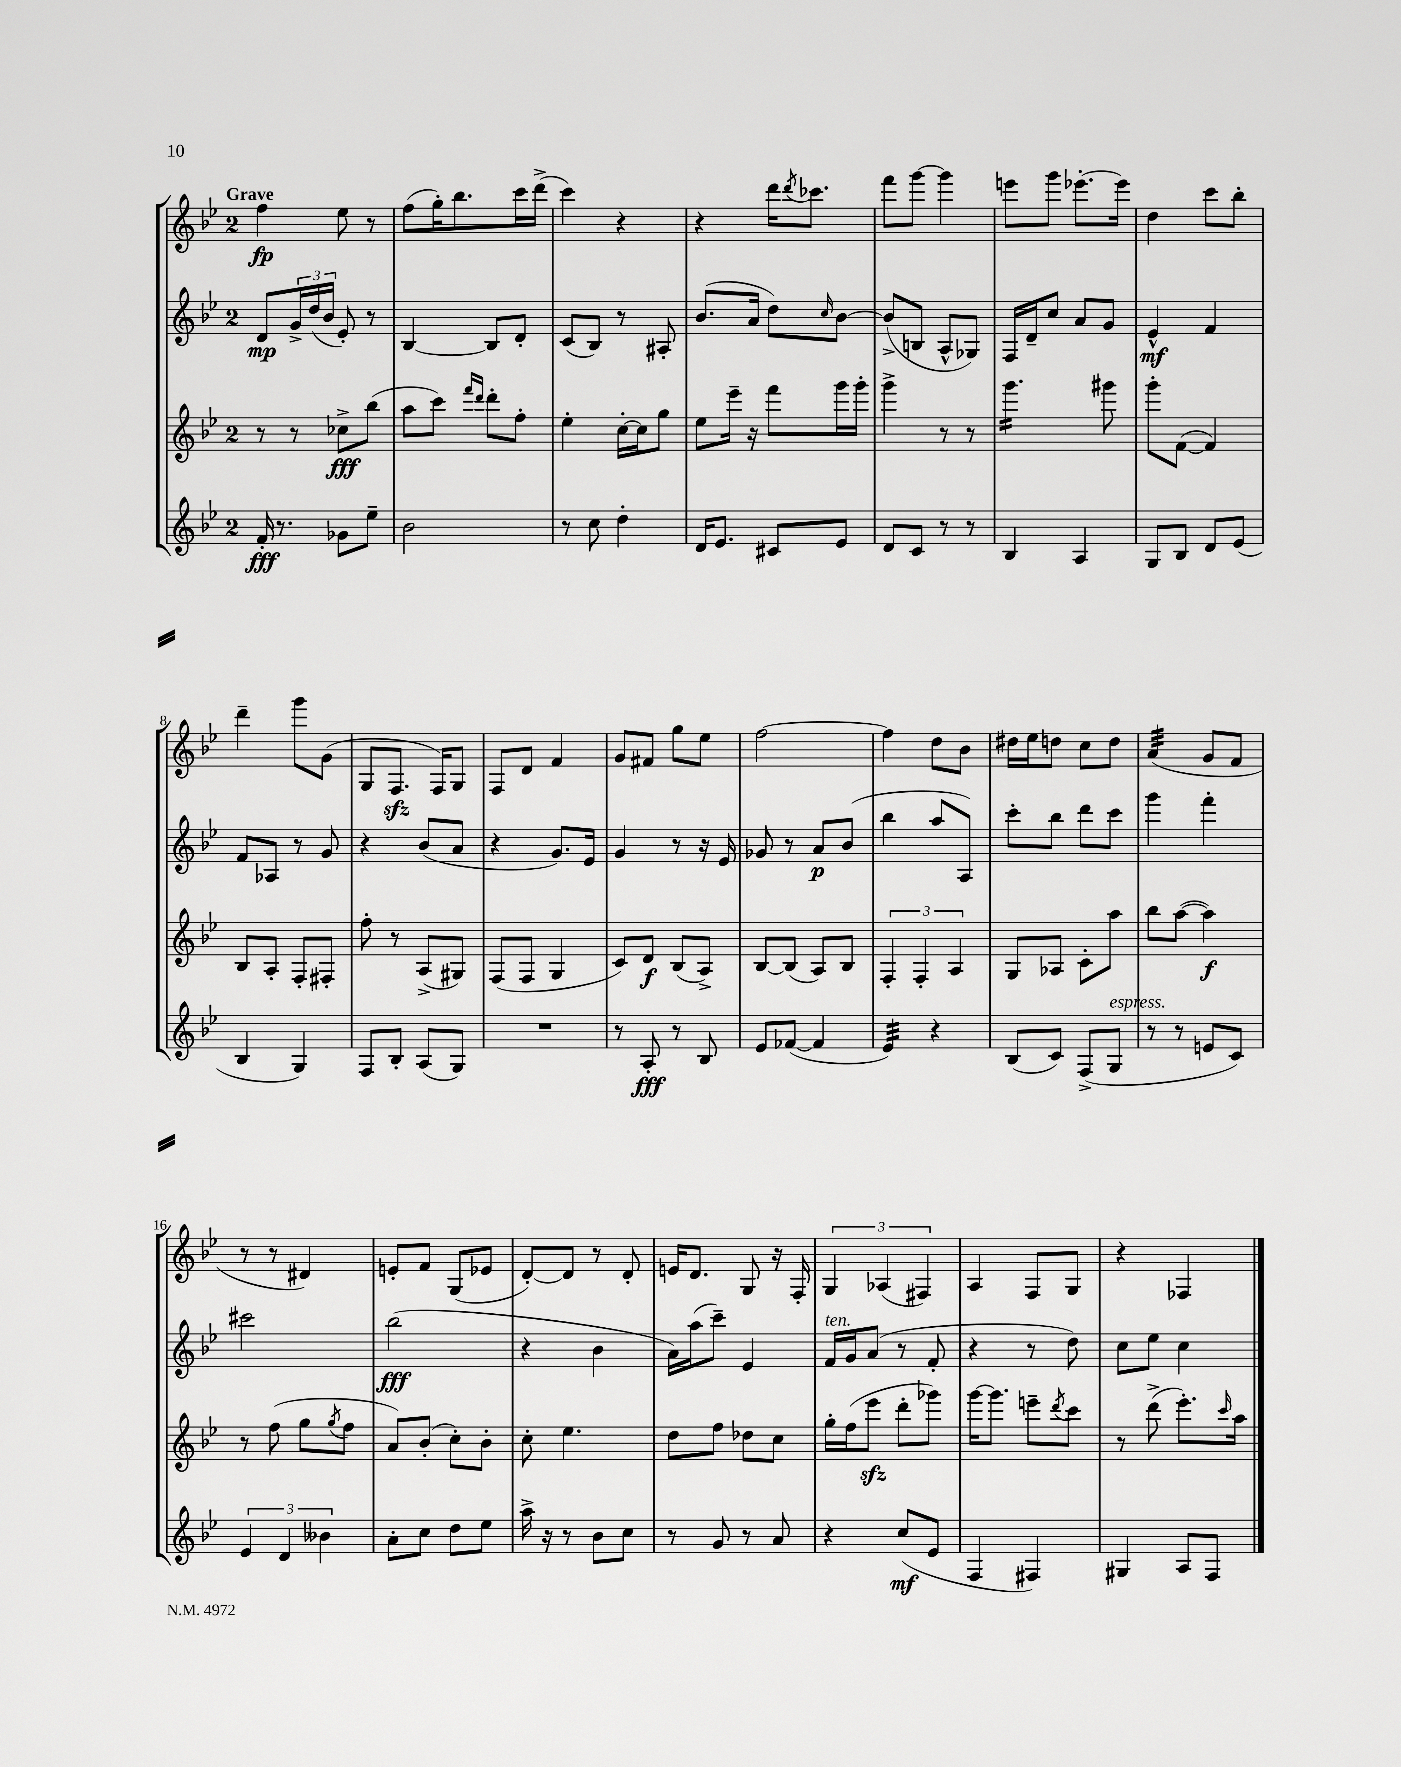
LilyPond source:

<<
\new StaffGroup <<
\new Staff = "s0" {
    \clef treble \key bes \major \once \override Staff.TimeSignature.style = #'single-digit \time 2/4 \tempo "Grave"
    f''4\fp ees''8 r8 |
    f''8( g''16-.) bes''8. c'''16 d'''16->( |
    c'''4) r4 |
    r4 d'''16 \acciaccatura { d'''8 } ces'''8. |
    f'''8 g'''8~ g'''4 |
    e'''8 g'''8 ees'''8.~-. ees'''16 |
    d''4 c'''8 bes''8-. |
    d'''4-- g'''8 g'8( |
    g8 f8.\sfz f16) g8 |
    f8 d'8 f'4 |
    g'8 fis'8 g''8 ees''8 |
    f''2~ |
    f''4 d''8 bes'8 |
    dis''16 ees''16 d''8 c''8 d''8 |
    a'4:32( g'8 f'8 |
    r8 r8 dis'4) |
    e'8-. f'8 g8( ees'8 |
    d'8~-.) d'8 r8 d'8-. |
    e'16 d'8. g8 r16 f16-. |
    \tuplet 3/2 { g4 aes4( fis4) } |
    a4 f8 g8 |
    r4 fes4 \bar "|." |
}
\new Staff = "s1" {
    \clef treble \key bes \major \once \override Staff.TimeSignature.style = #'single-digit \time 2/4
    d'8\mp \tuplet 3/2 { g'16-> d''16( bes'16 } ees'8-.) r8 |
    bes4~ bes8 d'8-. |
    c'8( bes8) r8 ais8-. |
    bes'8.( a'16 d''8) \grace { c''16 } bes'8~ |
    bes'8->( b8 a8-^ ges8) |
    f16 d'16-- c''8 a'8 g'8 |
    ees'4-^\mf f'4 |
    f'8 aes8 r8 g'8 |
    r4 bes'8( a'8 |
    r4 g'8.) ees'16 |
    g'4 r8 r16 ees'16 |
    ges'8 r8 a'8\p bes'8( |
    bes''4 a''8 a8) |
    c'''8-. bes''8 d'''8 c'''8 |
    g'''4 f'''4-. |
    cis'''2 |
    bes''2\fff( |
    r4 bes'4 |
    a'16) a''16( c'''8--) ees'4 |
    f'16^\markup { \italic "ten." } g'16 a'8( r8 f'8-. |
    r4 r8 d''8) |
    c''8 ees''8 c''4 \bar "|." |
}
\new Staff = "s2" {
    \clef treble \key bes \major \once \override Staff.TimeSignature.style = #'single-digit \time 2/4
    r8 r8 ces''8->\fff bes''8( |
    a''8 c'''8) \grace { f'''16 d'''16 } d'''8-. f''8-. |
    ees''4-. c''16~-. c''16 g''8 |
    ees''8 ees'''16-- r16 f'''8 g'''16 g'''16-. |
    g'''4-> r8 r8 |
    g'''4.:16 gis'''8 |
    g'''8-. f'8~( f'4) |
    bes8 a8-. f8-. fis8-. |
    f''8-. r8 a8->( gis8) |
    f8( f8 g4 |
    c'8) d'8\f bes8( a8->) |
    bes8~ bes8( a8) bes8 |
    \tuplet 3/2 { f4-. f4-. a4 } |
    g8 aes8 c'8-. a''8 |
    bes''8 a''8~( a''4\f) |
    r8 f''8( g''8 \acciaccatura { g''8 } f''8 |
    a'8) bes'8-.( c''8-.) bes'8-. |
    c''8-. ees''4. |
    d''8 f''8 des''8 c''8 |
    g''16-. f''16( ees'''8\sfz d'''8-. ges'''8) |
    g'''16~ g'''8. e'''8-- \acciaccatura { d'''8 } c'''8 |
    r8 d'''8->( ees'''8.-.) \grace { c'''16 } a''16 \bar "|." |
}
\new Staff = "s3" {
    \clef treble \key bes \major \once \override Staff.TimeSignature.style = #'single-digit \time 2/4
    f'16-.\fff r8. ges'8 ees''8-- |
    bes'2 |
    r8 c''8 d''4-. |
    d'16 ees'8. cis'8 ees'8 |
    d'8 c'8 r8 r8 |
    bes4 a4 |
    g8 bes8 d'8 ees'8( |
    bes4 g4) |
    f8 bes8-. a8( g8) |
    R2 |
    r8 a8-.\fff r8 bes8 |
    ees'8 fes'8~( fes'4 |
    ees'4:32) r4 |
    bes8( c'8) f8->( g8^\markup { \italic "espress." } |
    r8 r8 e'8 c'8) |
    \tuplet 3/2 { ees'4 d'4 beses'4 } |
    a'8-. c''8 d''8 ees''8 |
    a''16-> r16 r8 bes'8 c''8 |
    r8 g'8 r8 a'8 |
    r4 c''8\mf( ees'8 |
    f4 fis4) |
    gis4 a8 f8 \bar "|." |
}
>>
>>
